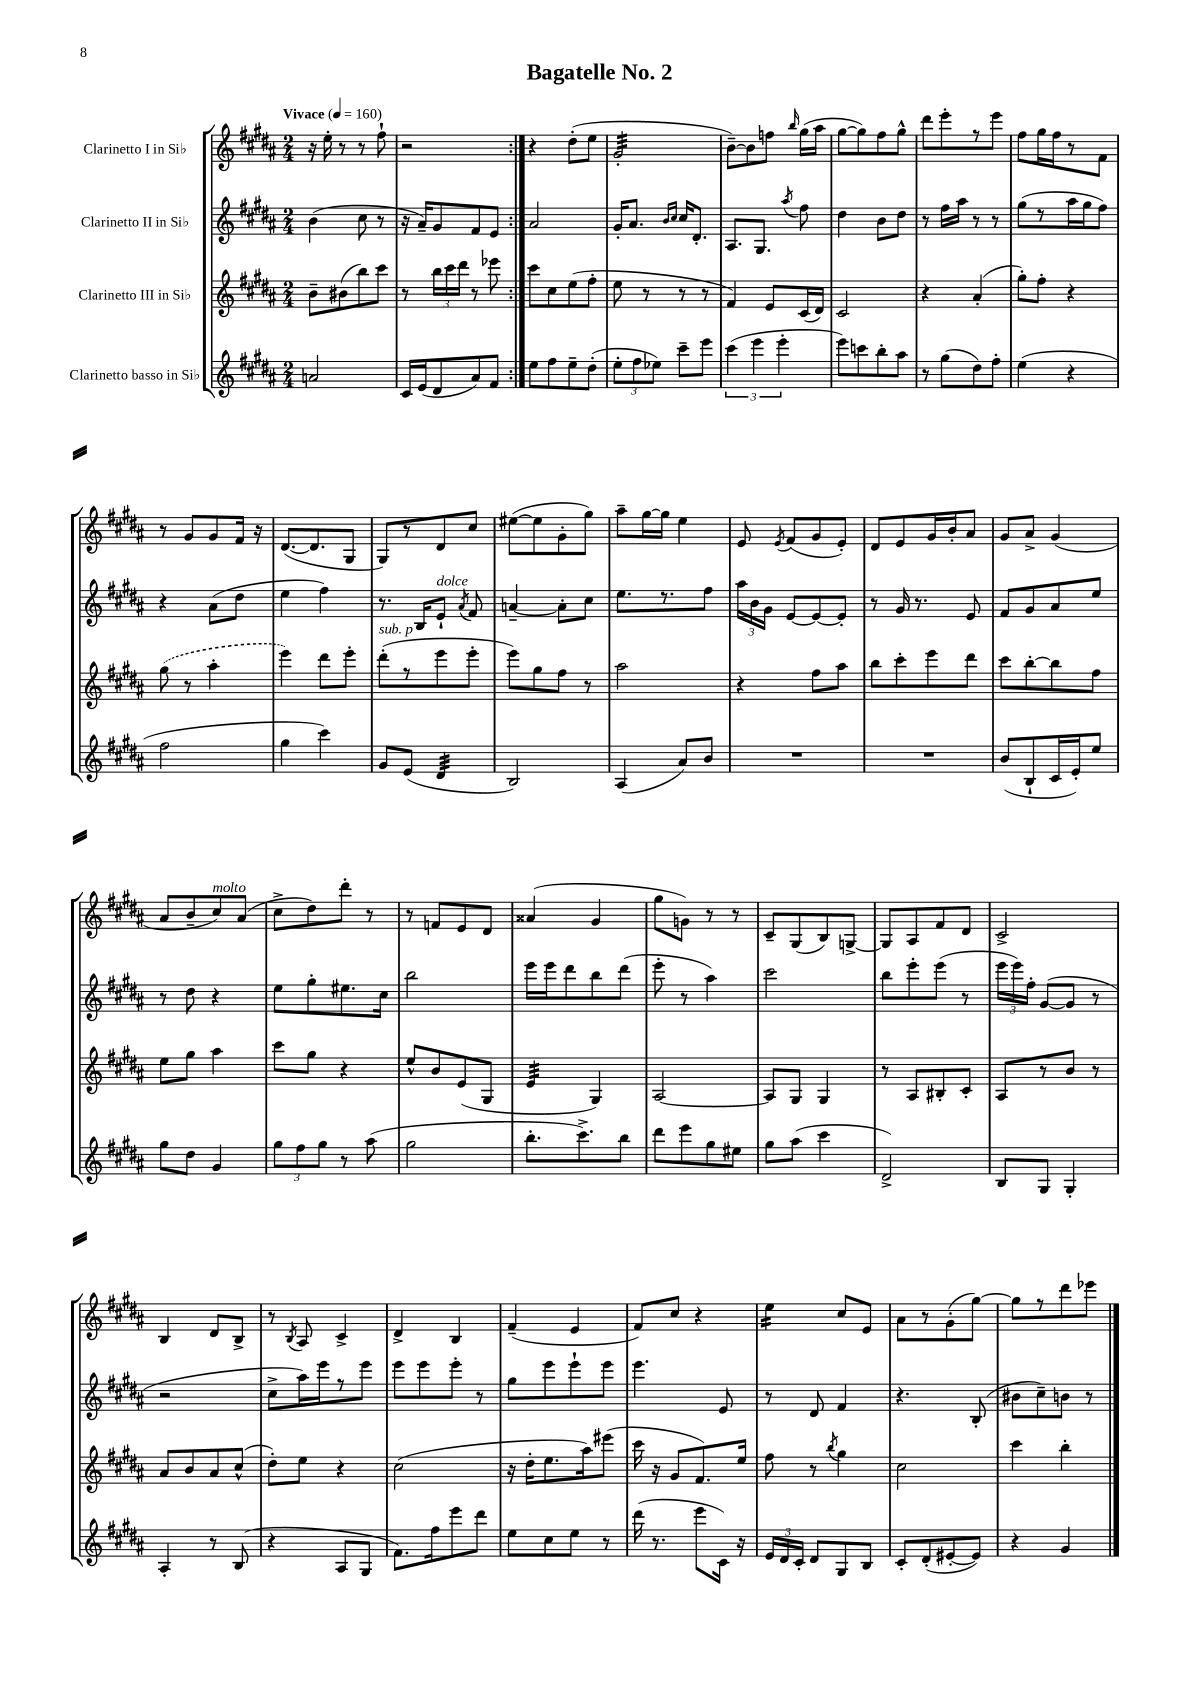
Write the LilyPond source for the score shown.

\header { title = "Bagatelle No. 2" }
<<
\new StaffGroup <<
\new Staff = "s0" \with { instrumentName = "Clarinetto I in Sib" } {
    \clef treble \key b \major \numericTimeSignature \time 2/4 \tempo "Vivace" 4 = 160
    \autoBeamOff \repeat volta 2 { r16 e''16-. r8 r8 fis''8-! |
    r2 | }
    r4 dis''8[-.( e''8] |
    gis'2:32-. |
    b'8[~--) b'8 f''8] \grace { b''16 } gis''16[( ais''16] |
    gis''8[~ gis''8) fis''8 gis''8]-^ |
    dis'''8[ e'''8-. r8 e'''8] |
    fis''8[ gis''16 fis''16 r8 fis'8] |
    r8 gis'8[ gis'8 fis'16] r16 |
    dis'8.[~( dis'8. gis8] |
    gis8[) r8 dis'8 cis''8] |
    eis''8[~( eis''8 gis'8-. gis''8]) |
    ais''8[-- gis''16~ gis''16] e''4 |
    e'8 \acciaccatura { e'8 } fis'8[( gis'8 e'8]-.) |
    dis'8[ e'8 gis'16 b'16-. ais'8] |
    gis'8[ ais'8]-> gis'4( |
    ais'8[ b'8-- cis''8^\markup { \italic "molto" }) ais'8]( |
    cis''8[-> dis''8) dis'''8]-. r8 |
    r8 f'8[ e'8 dis'8] |
    aisis'4( gis'4 |
    gis''8[ g'8]) r8 r8 |
    cis'8[-- gis8( b8) g8]~-> |
    g8[ ais8 fis'8 dis'8] |
    cis'2-> |
    b4 dis'8[ b8]-> |
    r8 \acciaccatura { b8 } ais8 cis'4-> |
    dis'4-> b4 |
    fis'4--( e'4 |
    fis'8[) cis''8] r4 |
    e''4:16 cis''8[ e'8] |
    ais'8[ r8 gis'8-.( gis''8]~) |
    gis''8[ r8 dis'''8 ees'''8] \bar "|." |
}
\new Staff = "s1" \with { instrumentName = "Clarinetto II in Sib" } {
    \clef treble \key b \major \numericTimeSignature \time 2/4
    \autoBeamOff \repeat volta 2 { b'4( cis''8 r8 |
    r16 ais'16[--) gis'8 fis'8 e'8] | }
    ais'2 |
    gis'16[-. ais'8.] \grace { b'16[ cis''16] } cis''16[ dis'8.]-. |
    ais8.[ gis8.] \acciaccatura { ais''8 } fis''8 |
    dis''4 b'8[ dis''8] |
    r8 fis''16[ ais''16] r8 r8 |
    gis''8[( r8 ais''16 gis''16 fis''8]) |
    r4 ais'8[( dis''8] |
    e''4 fis''4) |
    r8. b16[ e'8]-!^\markup { \italic "dolce" } \acciaccatura { ais'8 } fis'8 |
    a'4~-- a'8[-. cis''8] |
    e''8.[ r8. fis''8] |
    \tuplet 3/2 { ais''16[ b'16 gis'16] } e'8[~ e'8~ e'8]-. |
    r8 gis'16 r8. e'8 |
    fis'8[ gis'8 ais'8 e''8] |
    r8 dis''8 r4 |
    e''8[ gis''8-. eis''8. cis''16] |
    b''2 |
    e'''16[ e'''16 dis'''8 b''8 dis'''8]( |
    e'''8-. r8 ais''4) |
    cis'''2 |
    b''8[ e'''8-. e'''8]( r8 |
    \tuplet 3/2 { e'''16[ e'''16) fis''16]-. } gis'8[~( gis'8] r8 |
    r2 |
    cis''8[-> ais''16) e'''16 r8 e'''8] |
    e'''8[ e'''8 e'''8]-. r8 |
    gis''8[ e'''8 e'''8-! e'''8] |
    e'''4. e'8 |
    r8 dis'8 fis'4 |
    r4. b8-.( |
    bis'8[ cis''8--) b'8] r8 \bar "|." |
}
\new Staff = "s2" \with { instrumentName = "Clarinetto III in Sib" } {
    \clef treble \key b \major \numericTimeSignature \time 2/4
    \autoBeamOff \repeat volta 2 { b'8[-- bis'8( b''8) cis'''8] |
    r8 \tuplet 3/2 { b''16[ cis'''16 dis'''16] } r8 ees'''8 | }
    cis'''8[ cis''8 e''8( fis''8]-. |
    e''8 r8 r8 r8 |
    fis'4) e'8[ cis'16( dis'16]) |
    cis'2 |
    r4 ais'4-.( |
    gis''8[-.) fis''8]-. r4 |
    \once \slurDashed gis''8( r8 ais''4-. |
    e'''4) dis'''8[ e'''8]-. |
    dis'''8[-.^\markup { \italic "sub. p" }( r8 e'''8 e'''8]-. |
    e'''8[) gis''8 fis''8] r8 |
    ais''2 |
    r4 fis''8[ ais''8] |
    b''8[ cis'''8-. e'''8 dis'''8] |
    cis'''8[ b''8~-. b''8 fis''8] |
    e''8[ gis''8] ais''4 |
    cis'''8[ gis''8] r4 |
    e''8[-^ b'8 e'8( gis8] |
    e'4:32 gis4) |
    ais2~ |
    ais8[ gis8] gis4 |
    r8 ais8[ bis8-. cis'8]-. |
    ais8[ r8 b'8] r8 |
    ais'8[ b'8 ais'8 cis''8]-^( |
    dis''8[-.) e''8] r4 |
    cis''2( |
    r16 dis''16[-. e''8. ais''16) eis'''8]( |
    cis'''16 r16 gis'8[ fis'8.) e''16] |
    fis''8 r8 \acciaccatura { b''8 } gis''4 |
    cis''2 |
    cis'''4 b''4-. \bar "|." |
}
\new Staff = "s3" \with { instrumentName = "Clarinetto basso in Sib" } {
    \clef treble \key b \major \numericTimeSignature \time 2/4
    \autoBeamOff \repeat volta 2 { a'2 |
    cis'16[ e'16( dis'8 ais'8) fis'8] | }
    e''8[ fis''8 e''8-- dis''8]-.( |
    \tuplet 3/2 { e''8[-. fis''8 ees''8]) } cis'''8[-- e'''8] |
    \tuplet 3/2 { cis'''4( e'''4 e'''4-. } |
    e'''8[) c'''8 b''8-. ais''8] |
    r8 gis''8[( dis''8) fis''8]-. |
    e''4( r4 |
    fis''2 |
    gis''4 cis'''4) |
    gis'8[ e'8]( dis'4:32 |
    b2) |
    ais4( ais'8[) b'8] |
    R2 |
    R2 |
    b'8[( b8-! cis'16 e'16-.) e''8] |
    gis''8[ dis''8] gis'4 |
    \tuplet 3/2 { gis''8[ fis''8 gis''8] } r8 ais''8( |
    gis''2 |
    b''8.[-. cis'''8.->) b''8] |
    dis'''8[ e'''8 gis''8 eis''8] |
    gis''8[ ais''8]( cis'''4 |
    dis'2->) |
    b8[ gis8] gis4-. |
    ais4-. r8 b8( |
    r4 ais8[ gis8] |
    fis'8.[) fis''16 e'''8 dis'''8] |
    e''8[ cis''8 e''8] r8 |
    dis'''16( r8. e'''8[ cis'16]) r16 |
    \tuplet 3/2 { e'16[ dis'16 cis'16]-. } dis'8[ gis8 b8] |
    cis'8[-. dis'8-.( eis'8~-. eis'8]) |
    r4 gis'4 \bar "|." |
}
>>
>>
\layout { \context { \Score \remove "Bar_number_engraver" } }
